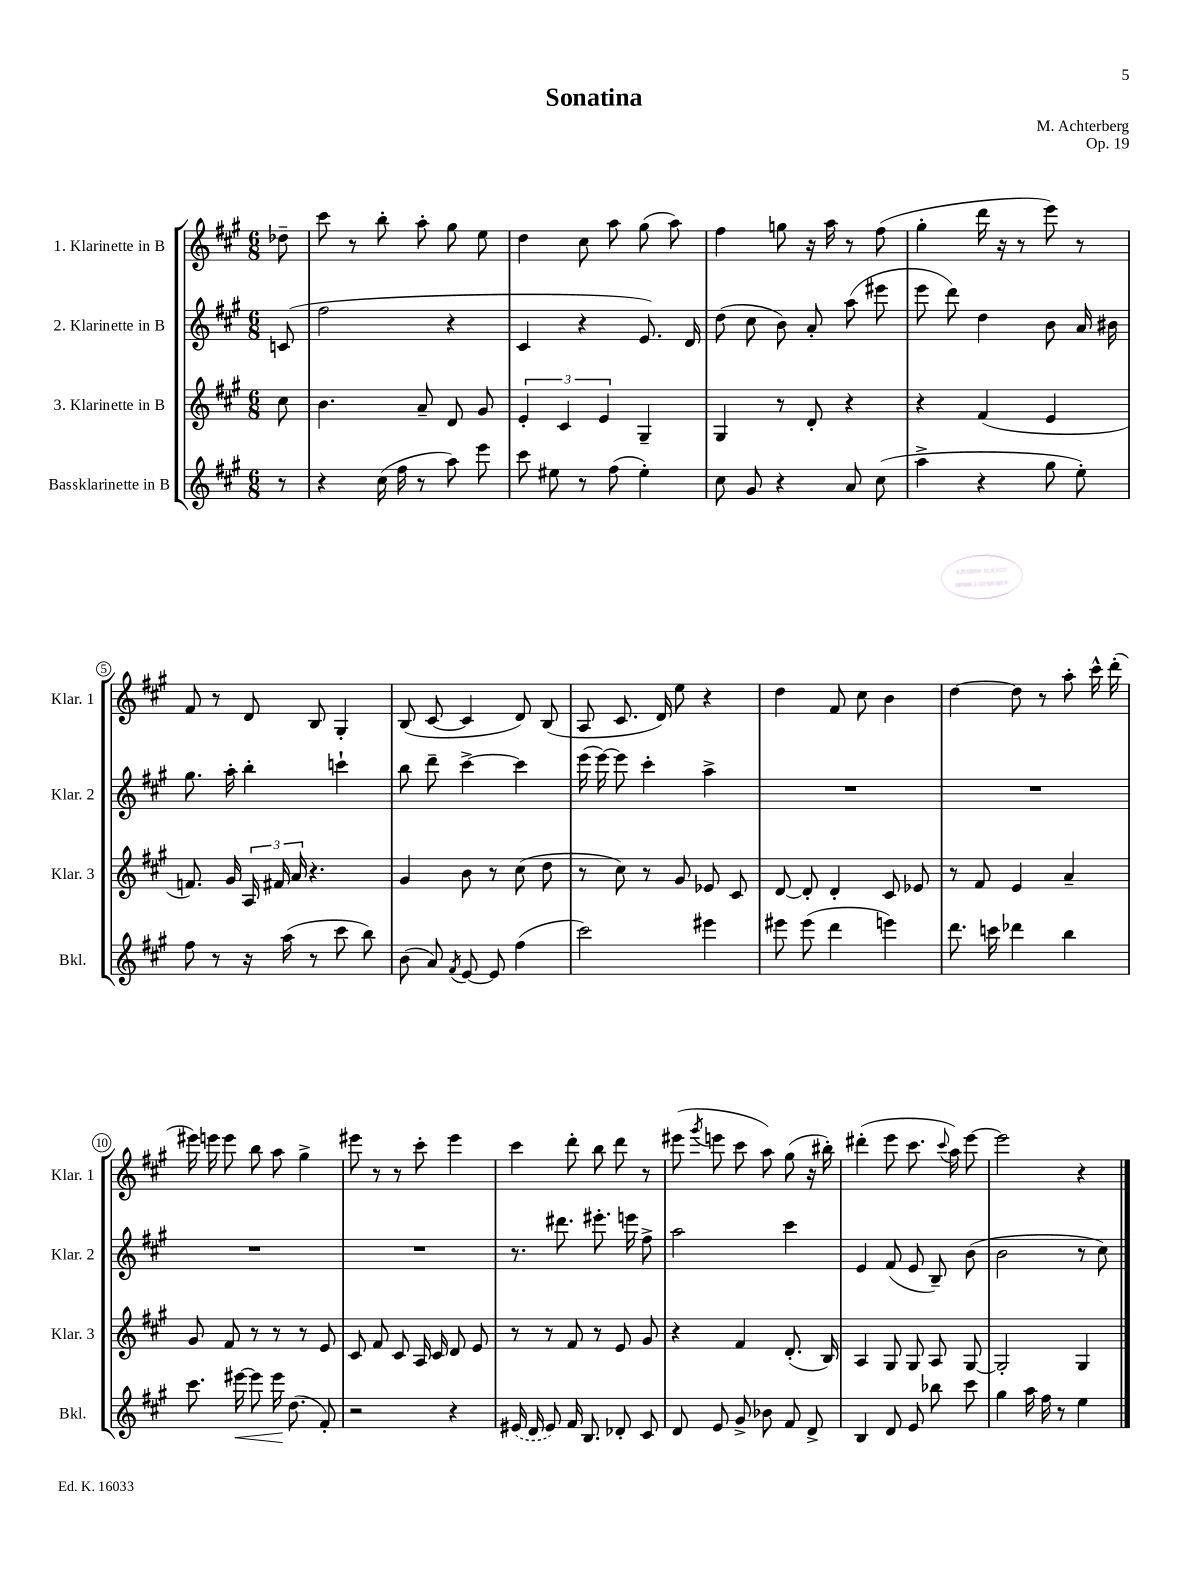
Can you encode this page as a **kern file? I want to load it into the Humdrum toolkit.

**kern	**kern	**kern	**kern
*staff4	*staff3	*staff2	*staff1
*clefG2	*clefG2	*clefG2	*clefG2
*k[f#c#g#]	*k[f#c#g#]	*k[f#c#g#]	*k[f#c#g#]
*M6/8	*M6/8	*M6/8	*M6/8
8r	8cc#\	(8c/	8dd-~\
=	=	=	=
4r	4.b\	2ff#\	8ccc#\
.	.	.	8r
(16cc#\	.	.	8bb'\
16ff#\	.	.	.
8r	8a~/	.	8aa'\
8aa\)	8d/	4r	8gg#\
8eee\	8g#/	.	8ee\
=	=	=	=
8ccc#\	6e'/	4c#/	4dd\
8ee#\	.	.	.
.	6c#/	.	.
8r	.	4r	8cc#\
.	6e/	.	.
(8ff#\	.	.	8aa\
4ee#'\)	4G#~/	8.e/)	(8gg#\
.	.	.	8aa\)
.	.	16d/	.
=	=	=	=
8cc#\	4G#/	(8dd\	4ff#\
8g#/	.	8cc#\	.
4r	8r	8b\)	8gg\
.	8d'/	8a'/	16r
.	.	.	16aa\
8a/	4r	(8aa\	8r
(8cc#\	.	8eee#\	(8ff#\
=	=	=	=
4aa^\	4r	8eee\	4gg#'\
.	.	8ddd\)	.
4r	(4f#/	4dd\	16ddd\
.	.	.	16r
.	.	.	8r
8gg#\	4e/	8b\	8eee\)
8ee'\)	.	16a/	8r
.	.	16b#\	.
=	=	=	=
8ff#\	8.f/)	8.gg#\	8f#/
8r	.	.	8r
.	16g#/	16aa'\	.
16r	24A/	4bb'\	8d/
.	24f#/	.	.
(16aa\	.	.	.
.	24a/	.	.
8r	4.r	.	8B/
8ccc#\	.	4ccc`\	4G#'/
8bb\)	.	.	.
=	=	=	=
(8b\	4g#/	8bb\	(8B/
8a/)	.	8ddd~\	[8c#/
8qf#/	.	.	.
[8e/	8b\	[4ccc#^\	4c#/]
8e/]	8r	.	.
(4ff#\	(8cc#\	4ccc#\]	8d/)
.	8dd\	.	(8B/
=	=	=	=
2ccc#\)	8r	(16eee\	8A/
.	.	[16eee\)	.
.	8cc#\)	8eee\]	8.c#/
.	8r	4ccc#'\	.
.	.	.	16d/)
.	8g#/	.	8ee\
4eee#\	8e-/	4aa^\	4r
.	8c#/	.	.
=	=	=	=
8eee#\	[8d/	2.r	4dd\
(8eee#\	8d'/]	.	.
4ddd\	4d'/	.	8f#/
.	.	.	8cc#\
4eee\)	8c#/	.	4b\
.	8e-/	.	.
=	=	=	=
8.ddd\	8r	2.r	[4dd\
.	8f#/	.	.
16ccc\	.	.	.
4ddd-\	4e/	.	8dd\]
.	.	.	8r
4bb\	4a~/	.	8aa'\
.	.	.	16ccc#^^\
.	.	.	(16ddd'\
=	=	=	=
8.ccc#\	8g#/	2.r	16eee#\)
.	.	.	16eee\
.	8f#/	.	8eee\
[16eee#\	.	.	.
8eee#\]	8r	.	8bb\
16eee#\	8r	.	8aa\
(8.dd\	.	.	.
.	8r	.	4gg#^\
8f#'/)	8e/	.	.
=	=	=	=
2r	8c#/	2.r	8eee#\
.	8f#/	.	8r
.	8c#/	.	8r
.	16A/	.	8ccc#'\
.	16c#/	.	.
4r	8d/	.	4eee#\
.	8e/	.	.
=	=	=	=
(16e#/	8r	8.r	4ccc#\
16d/	.	.	.
8e#/)	8r	.	.
.	.	8.ddd#\	.
16f#/	8f#/	.	8ddd'\
8.B/	.	.	.
.	8r	8.eee#'\	8bb\
8d-'/	8e/	.	8ddd\
.	.	16eee\	.
8c#/	8g#/	8ff#^\	8r
=	=	=	=
8d/	4r	2aa\	(8eee#\
.	.	.	8qggg#/
8e/	.	.	8eee\
8g#^/	4f#/	.	8ccc#\
8b-\	.	.	8aa\)
8f#/	(8.d'/	4ccc#\	(8gg#\
8d^/	.	.	16r
.	16B/)	.	16bb#'\)
=	=	=	=
4B/	4A/	4e/	(4ddd#'\
8d/	8G#/	(8f#/	8eee\
8e/	8G#/	8e/	8.ccc#\
8bb-\	8A/	8B~/)	.
.	.	.	8qqccc#/
.	.	.	16aa\)
8ccc#\	[8G#/	(8b\	[8eee\
=	=	=	=
4gg#\	2G#'/]	2b\	2eee\]
16aa\	.	.	.
16ff#\	.	.	.
8r	.	.	.
4ee\	4G#/	8r	4r
.	.	8cc#\)	.
==	==	==	==
*-	*-	*-	*-
